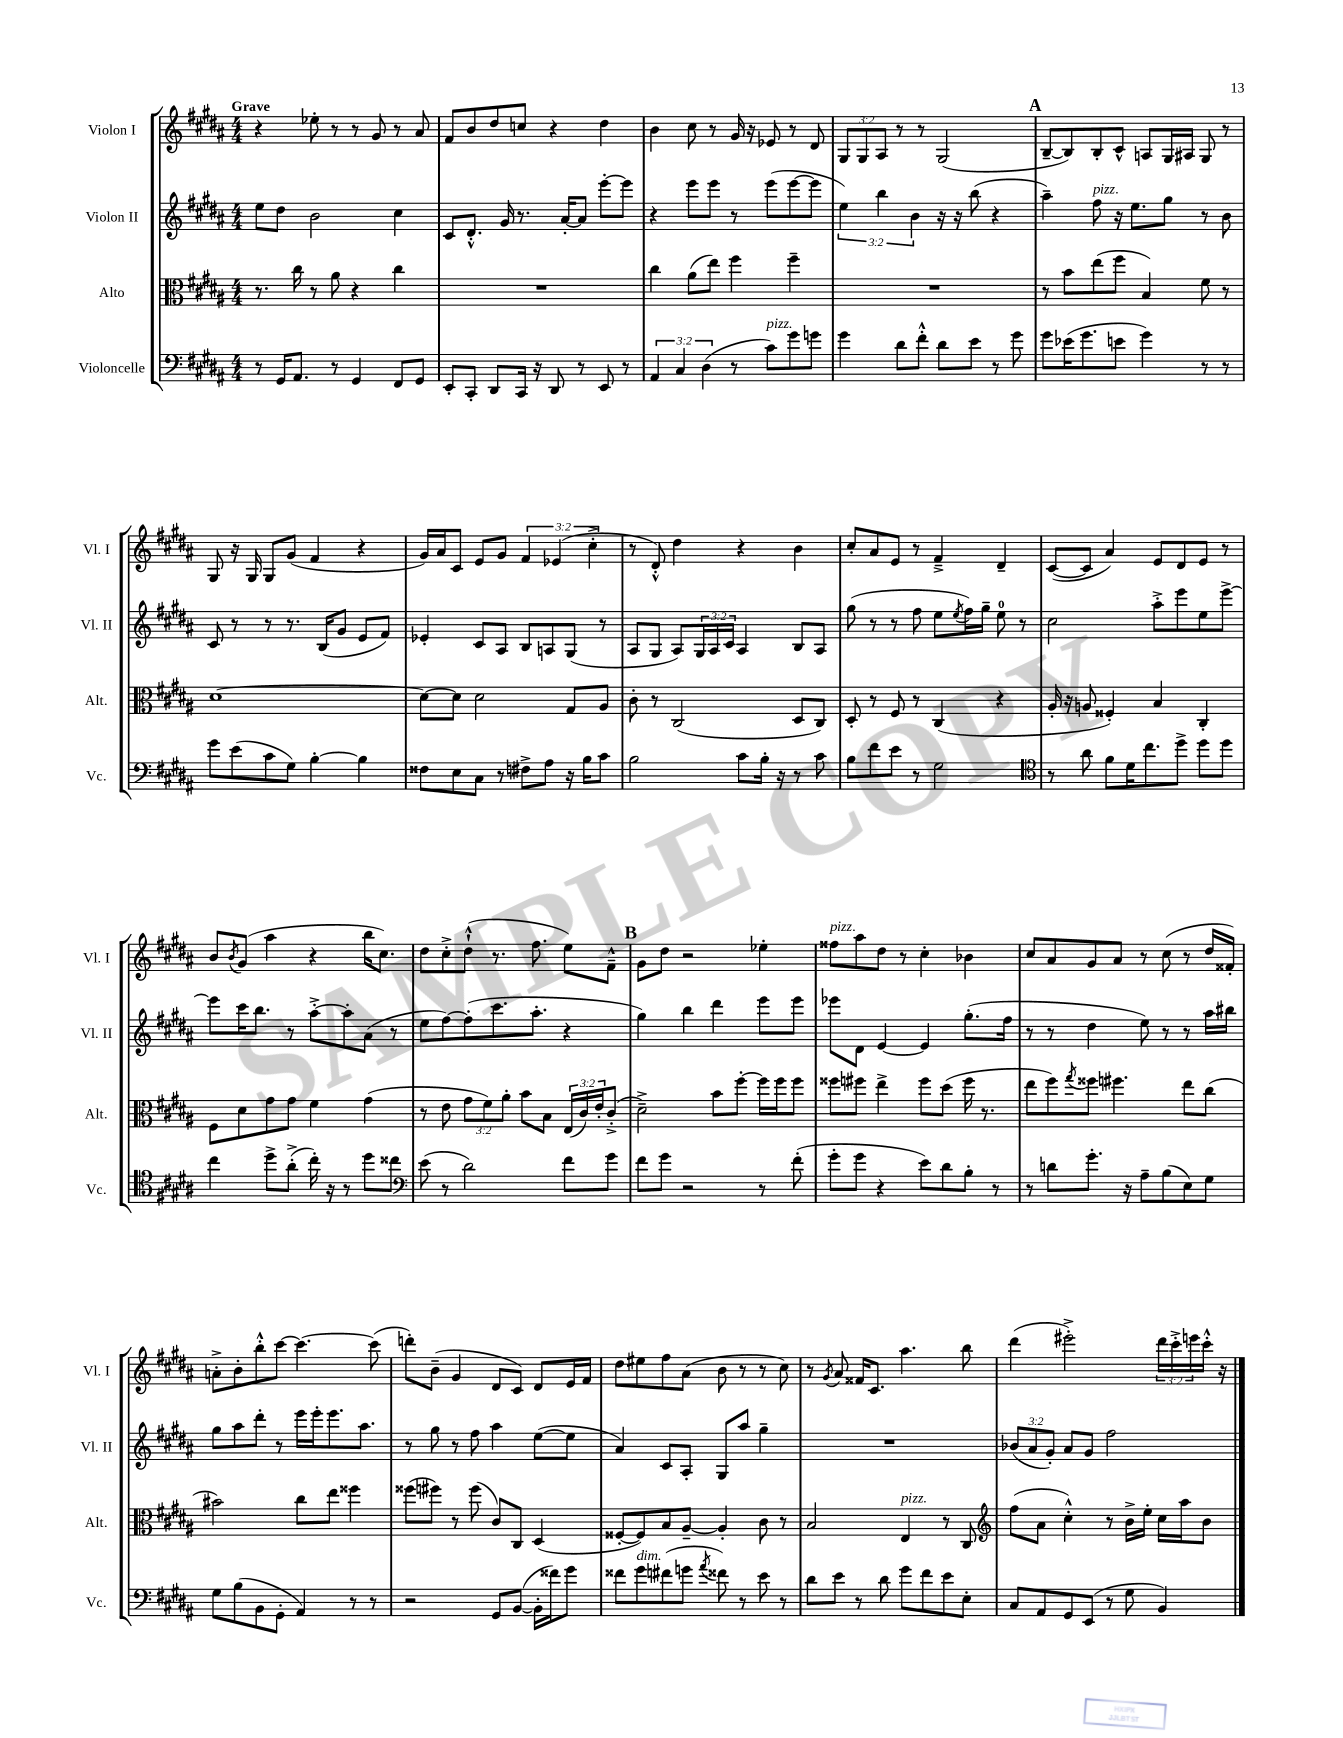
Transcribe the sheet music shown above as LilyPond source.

<<
\new StaffGroup <<
\new Staff = "s0" \with { instrumentName = "Violon I" shortInstrumentName = "Vl. I" } {
    \clef treble \key b \major \numericTimeSignature \time 4/4 \override Staff.TupletNumber.text = #tuplet-number::calc-fraction-text \tempo "Grave"
    r4 ees''8-. r8 r8 gis'8 r8 ais'8 |
    fis'8 b'8 dis''8 c''8 r4 dis''4 |
    b'4 cis''8 r8 gis'16 r16 ees'8 r8 dis'8 |
    \tuplet 3/2 { gis8 gis8 ais8 } r8 r8 gis2( |
    \mark \markup { \bold "A" } b8~-- b8) b8-. cis'8-^ a8 gis16 ais16 gis8 r8 |
    gis8 r16 gis16 gis8 gis'8( fis'4 r4 |
    gis'16) ais'16 cis'8 e'8 gis'8 \tuplet 3/2 { fis'4 ees'4( cis''4-.-> } |
    r8 dis'8-.-^) dis''4 r4 b'4 |
    cis''8-. ais'8 e'8 r8 fis'4---> dis'4-- |
    cis'8~( cis'8 ais'4) e'8 dis'8 e'8 r8 |
    b'8 \acciaccatura { b'8 } gis'8( ais''4 r4 b''16 cis''8.) |
    dis''8 cis''8-.-> dis''8-!-^( r8. fis''8. e''8) fis'8---^ |
    \mark \markup { \bold "B" } gis'8 dis''8 r2 ees''4-. |
    fisis''8^\markup { \italic "pizz." } ais''8 dis''8 r8 cis''4-. bes'4 |
    cis''8 ais'8 gis'8 ais'8 r8 cis''8( r8 dis''16 fisis'16-.) |
    a'8-.-> b'8-. b''8-.-^ cis'''8~ cis'''4.~ cis'''8( |
    d'''8-.) b'8--( gis'4 dis'8 cis'8) dis'8 e'16 fis'16 |
    dis''8 eis''8 fis''8 ais'8( b'8 r8 r8 cis''8) |
    r8 \acciaccatura { gis'8 } ais'8 fisis'16 cis'8. ais''4. b''8 |
    dis'''4( eis'''2-.->) \tuplet 3/2 { dis'''16 cis'''16-.-> e'''16 } cis'''16-.-^ r16 \bar "|." |
}
\new Staff = "s1" \with { instrumentName = "Violon II" shortInstrumentName = "Vl. II" } {
    \clef treble \key b \major \numericTimeSignature \time 4/4 \override Staff.TupletNumber.text = #tuplet-number::calc-fraction-text
    e''8 dis''8 b'2 cis''4 |
    cis'8 dis'8.-.-^ gis'16 r8. ais'16~-. ais'8 e'''8~-. e'''8 |
    r4 e'''8 e'''8 r8 e'''8( e'''8~ e'''8 |
    \tuplet 3/2 { e''4) b''4 b'4 } r16 r16 b''8( r4 |
    \mark \markup { \bold "A" } ais''4--) fis''8^\markup { \italic "pizz." } r16 e''8. gis''8 r8 b'8 |
    cis'8 r8 r8 r8. b16( gis'8 e'8 fis'8) |
    ees'4-. cis'8 ais8 b8 a8 gis8( r8 |
    ais8 gis8 ais8) \tuplet 3/2 { gis16 ais16 cis'16 } ais4 b8 ais8 |
    gis''8( r8 r8 fis''8 e''8 \acciaccatura { e''8 } fis''16) gis''16-- e''8-0 r8 |
    cis''2 ais''8-.-> e'''8 e''8 e'''8~-> |
    e'''8 cis'''16 b''8. r8 ais''8~-.-> ais''8-. ais'8( r8 |
    e''8 fis''8~) fis''8-.( cis'''8. ais''8.-. r4 |
    \mark \markup { \bold "B" } gis''4) b''4 dis'''4 e'''8 e'''8 |
    ees'''8 dis'8 e'4~ e'4 gis''8.-.( fis''16 |
    r8 r8 dis''4 e''8) r8 r8 ais''16 bis''16 |
    gis''8 ais''8 dis'''8-. r8 e'''16 e'''16-. e'''8. ais''8. |
    r8 gis''8 r8 fis''8 ais''4 e''8~( e''8 |
    ais'4) cis'8 ais8-. gis8 ais''8 gis''4-- |
    R1 |
    \tuplet 3/2 { bes'8( ais'8 gis'8-.) } ais'8 gis'8 fis''2 \bar "|." |
}
\new Staff = "s2" \with { instrumentName = "Alto" shortInstrumentName = "Alt." } {
    \clef alto \key b \major \numericTimeSignature \time 4/4 \override Staff.TupletNumber.text = #tuplet-number::calc-fraction-text
    r8. cis''16 r8 ais'8 r4 cis''4 |
    R1 |
    cis''4 ais'8( e''8) fis''4 fis''4-- |
    R1 |
    \mark \markup { \bold "A" } r8 b'8 e''8( fis''8 b4) fis'8 r8 |
    dis'1~ |
    dis'8~ dis'8 dis'2 gis8 ais8 |
    cis'8-. r8 cis2( dis8 cis8) |
    dis8-. r8 fis8 r8 cis4( r4 |
    ais16-. r16 a8 fisis4-.) b4 cis4-. |
    fis8 dis'8 gis'8 gis'8 fis'4 gis'4( |
    r8 e'8 \tuplet 3/2 { gis'8 fis'8) ais'8-. } b'8 b8 \tuplet 3/2 { e16( cis'16) e'16-. } cis'8-.->( |
    \mark \markup { \bold "B" } dis'2--->) b'8 fis''8~-. fis''16 fis''16 fis''8 |
    fisis''8 fis''8 e''4-> fis''8 dis''8( fis''16 r8. |
    e''8 fis''8) \acciaccatura { gis''8 } fisis''8 fis''4. e''8 cis''8( |
    bis'2) cis''8 e''8 fisis''4 |
    fisis''8( fis''8) r8 fis''8( cis'8) cis8 dis4( |
    fisis8~-. fisis8) b8 ais8~-- ais4-. cis'8 r8 |
    b2 e4^\markup { \italic "pizz." } r8 cis8 |
    \clef treble fis''8( ais'8 cis''4-.-^) r8 b'16-> e''16-. cis''16 ais''16 b'8 \bar "|." |
}
\new Staff = "s3" \with { instrumentName = "Violoncelle" shortInstrumentName = "Vc." } {
    \clef bass \key b \major \numericTimeSignature \time 4/4 \override Staff.TupletNumber.text = #tuplet-number::calc-fraction-text
    r8 gis,16 ais,8. r8 gis,4 fis,8 gis,8 |
    e,8-. cis,8-. dis,8 cis,16 r16 dis,8 r8 e,8 r8 |
    \tuplet 3/2 { ais,4 cis4 dis4( } r8 cis'8^\markup { \italic "pizz." }) gis'8 g'8 |
    gis'4 dis'8 fis'8-.-^ dis'8 e'8 r8 gis'8 |
    \mark \markup { \bold "A" } gis'8 ees'16( gis'8. e'8 gis'4) r8 r8 |
    gis'8 e'8( cis'8 gis8) b4~-. b4 |
    fisis8 e8 cis8 r8 fis8-> ais8 r16 b16 cis'8 |
    b2 cis'8 b16-. r16 r8 cis'8 |
    b8 fis'8 e'8 r8 gis2 |
    \clef tenor r8 ais'8 fis'8 dis'16 cis''8. dis''8-> dis''8 dis''8 |
    cis''4 dis''8-> ais'8-.->( cis''16-.) r16 r8 dis''8 cisis''8 |
    \clef bass e'8( r8 dis'2) fis'8 gis'8 |
    \mark \markup { \bold "B" } fis'8 gis'8 r2 r8 fis'8-.( |
    gis'8-. gis'8 r4 e'8) dis'8 b8-. r8 |
    r8 d'8 gis'8.-. r16 ais8-- b8( e8) gis8 |
    gis8 b8( b,8 gis,8-. ais,4) r8 r8 |
    r2 gis,8 b,8~( b,16-. fisis'16) gis'8 |
    fisis'8 gis'8^\markup { \italic "dim." } fis'8( g'8 \acciaccatura { ais'8 } fisis'8) r8 e'8 r8 |
    dis'8 e'8 r8 dis'8 gis'8 fis'8 e'8 e8-. |
    cis8 ais,8 gis,8 e,8( r8 gis8 b,4) \bar "|." |
}
>>
>>
\layout { \context { \Score \remove "Bar_number_engraver" } }
